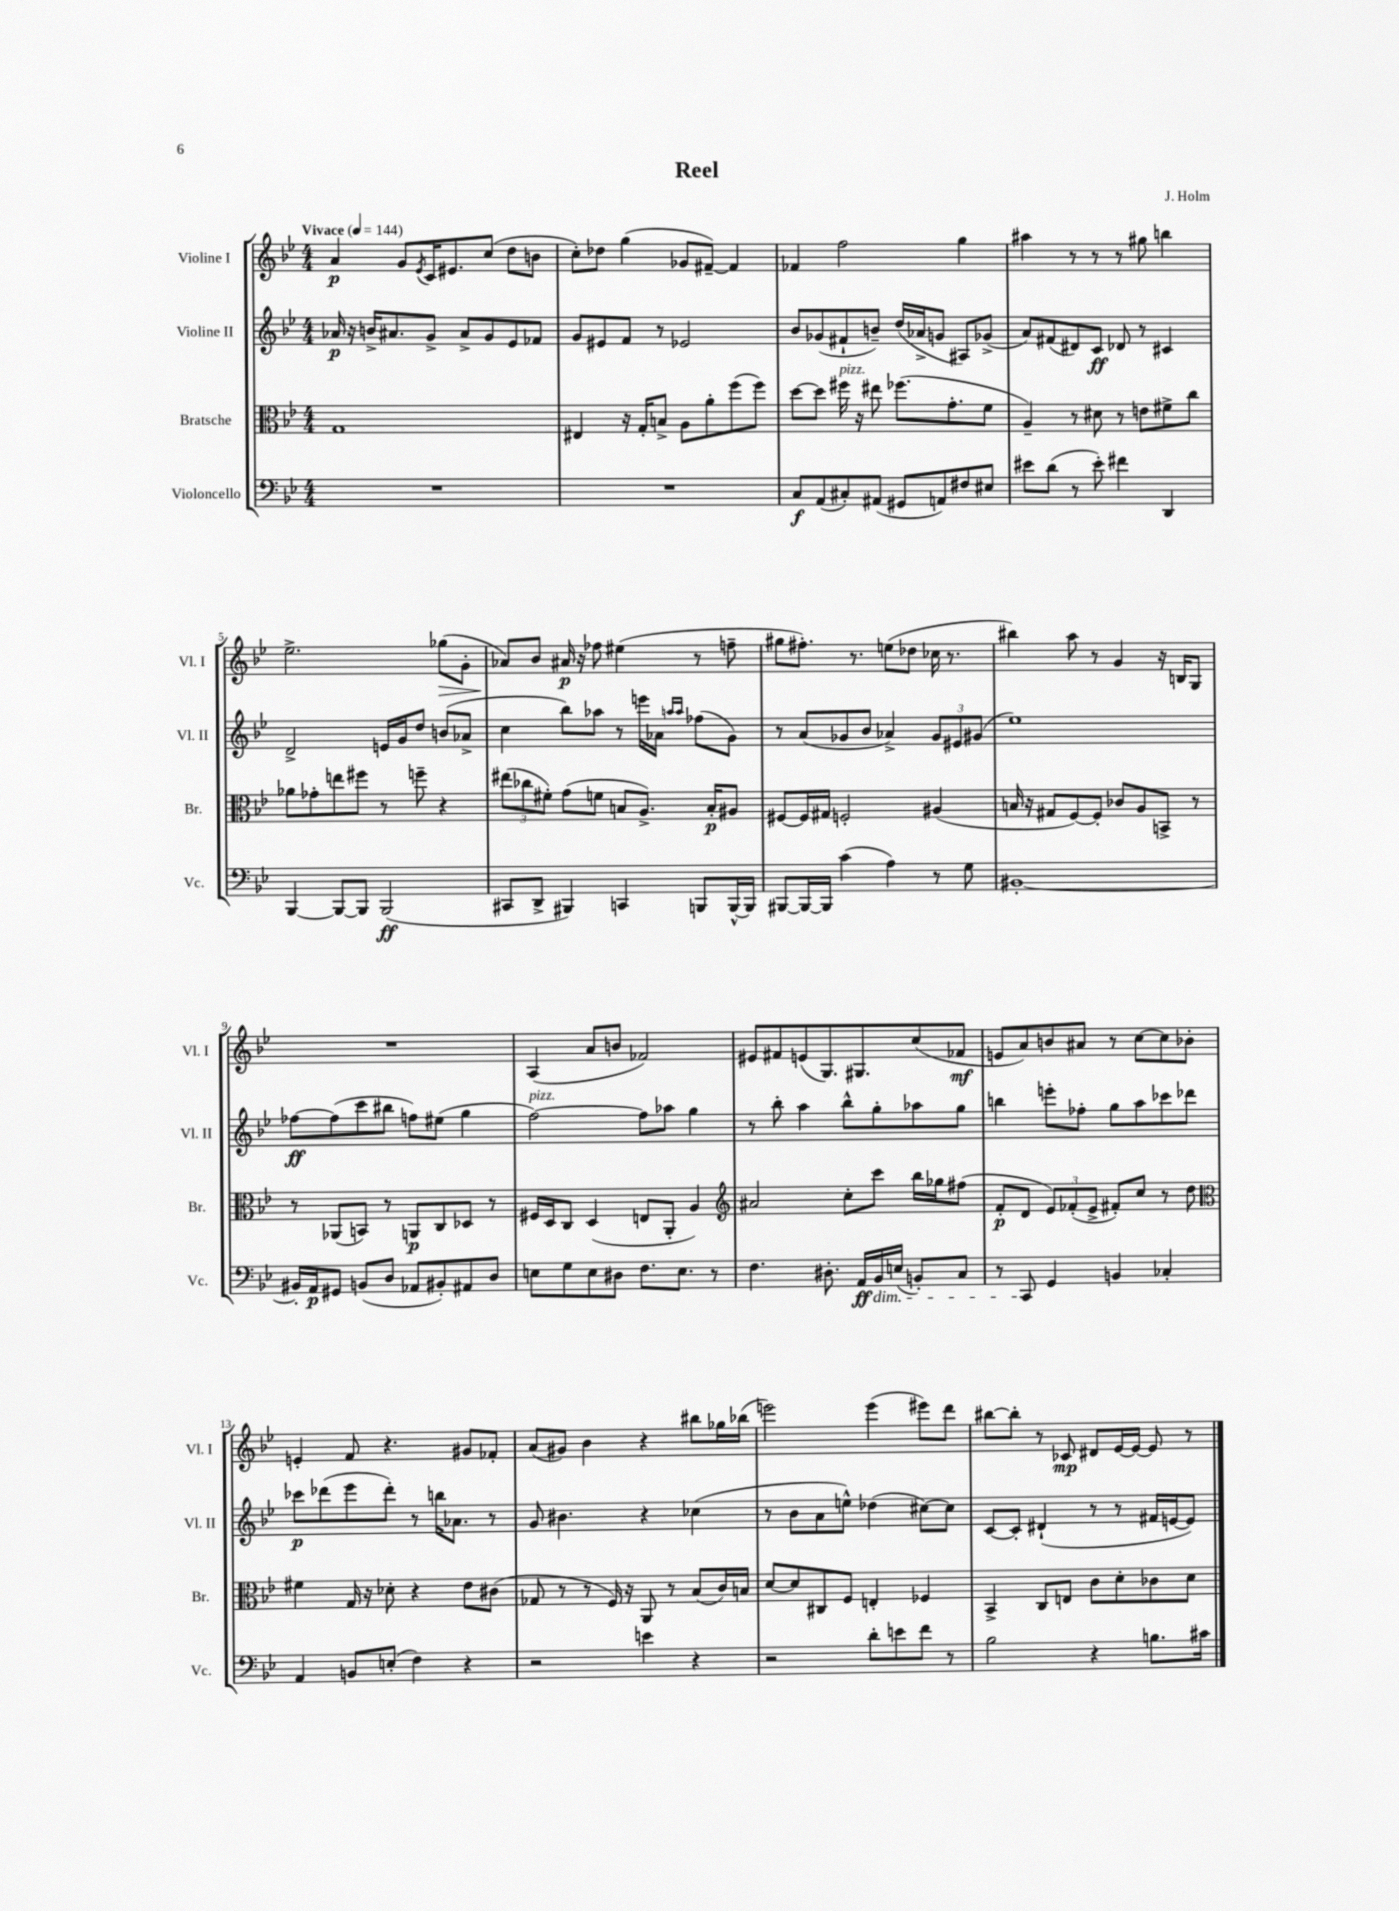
\header { title = "Reel" composer = "J. Holm" }
<<
\new StaffGroup <<
\new Staff = "s0" \with { instrumentName = "Violine I" shortInstrumentName = "Vl. I" } {
    \clef treble \key bes \major \numericTimeSignature \time 4/4 \tempo "Vivace" 4 = 144
    a'4\p g'8 \acciaccatura { ees'8 } c'16 eis'8. c''8( d''8 b'8 |
    c''8-.) des''8 g''4( ges'8 fis'8~--) fis'4 |
    fes'4 f''2 g''4 |
    ais''4 r8 r8 r8 gis''8 b''4 |
    ees''2.-> ges''8\>( g'8-. |
    aes'8\!) bes'8 ais'16\p r16 fes''8 eis''4( r8 f''8-- |
    gis''8 fis''8.-.) r8. e''8( des''8 ces''16 r8. |
    bis''4) a''8 r8 g'4 r16 b16 g8 |
    R1 |
    a4( a'8 b'8 fes'2) |
    eis'8 fis'8 e'8( g8.) gis8. c''8( fes'8\mf |
    e'8 a'8) b'8 ais'8 r8 c''8~ c''8 bes'8-. |
    e'4-. f'8 r4. gis'8 fes'8-. |
    a'8( gis'8) bes'4 r4 bis''8 ges''16 bes''16( |
    e'''2) e'''4( eis'''8) d'''8 |
    bis''8~ bis''8-. r8 ces'8\mp dis'8 ees'16~ ees'16~ ees'8 r8 \bar "|." |
}
\new Staff = "s1" \with { instrumentName = "Violine II" shortInstrumentName = "Vl. II" } {
    \clef treble \key bes \major \numericTimeSignature \time 4/4
    aes'16\p r16 b'16-> ais'8. g'8-> ais'8-> g'8 ees'8 fes'8 |
    g'8 eis'8 f'8 r8 ees'2 |
    bes'8 ges'8( fis'8-! b'8--) d''16( aes'16-> g'8 ais8) ges'8->( |
    a'8) fis'8( dis'8) c'8\ff des'8 r8 cis'4 |
    d'2-> e'16 g'16 d''8 b'8( aes'8-> |
    c''4 bes''8) aes''8 r8 e'''16 aes'16 \grace { a''16 a''16 } fes''8( g'8) |
    r8 a'8( ges'8 bes'8 aes'4->) \tuplet 3/2 { ges'8 eis'8 gis'8( } |
    ees''1) |
    fes''8~\ff fes''8( c'''8 bis''8 f''8) eis''8( g''4 |
    f''2~^\markup { \italic "pizz." }) f''8 aes''8 g''4 |
    r8 bes''8-. a''4 bes''8-^ g''8-. aes''8 g''8 |
    b''4 e'''8-. fes''8-. g''8 a''8 ces'''8 des'''8 |
    ces'''8\p des'''8( ees'''8 des'''8-.) r8 b''16 aes'8. r8 |
    g'8 bis'4. r4 ces''4( |
    r8 bes'8 a'8 e''8-^) des''4( cis''8~) cis''8 |
    c'8~ c'8-. dis'4-!( r8 r8 fis'16 e'16~ e'8) \bar "|." |
}
\new Staff = "s2" \with { instrumentName = "Bratsche" shortInstrumentName = "Br." } {
    \clef alto \key bes \major \numericTimeSignature \time 4/4
    g1 |
    eis4 r16 g16-. b8-> a8 a'8-. f''8( f''8) |
    d''8~ d''8 fis''16^\markup { \italic "pizz." } r16 eis''8 fes''8.( g'8.-. f'8 |
    a4--) r8 dis'8 r8 e'8 fis'8-> c''8 |
    aes'8 ges'8-. e''8 fis''8 r8 f''8-- r4 |
    \tuplet 3/2 { eis''8( ces''8 fis'8-.) } g'8( f'8 b8 a8.->) b16-.\p ais8 |
    fis8~ fis16 gis16 f2-. ais4( |
    b16 r16 gis8 f8~) f8-. ces'8 a8 b,8-> r8 |
    r8 aes,8( b,8) r8 a,8\p c8 des8 r8 |
    fis16 d16 c8 d4( e8 a,8-. a4) |
    \clef treble ais'2 c''8-. c'''8 bes''16 ges''16 fis''8( |
    f'8-.\p d'8 \tuplet 3/2 { ees'8) fes'8-.( ees'8-> } fis'8-.) c''8 r8 d''8 |
    \clef alto fis'4 g16 r16 des'8-. r4 ees'8 cis'8( |
    ges8 r8 r8 f16) r16 a,8 r8 bes8( c'16) b16 |
    d'8~ d'8 cis8 f8 e4-. fes4 |
    bes,4-> c8 e8 c'8 d'8-. ces'8 d'8 \bar "|." |
}
\new Staff = "s3" \with { instrumentName = "Violoncello" shortInstrumentName = "Vc." } {
    \clef bass \key bes \major \numericTimeSignature \time 4/4
    R1 |
    R1 |
    c8\f a,8( cis8-.) ais,8( gis,8 a,8) fis8 eis8 |
    eis'8 d'8( r8 eis'8-.) fis'4 d,4 |
    bes,,4~ bes,,8~ bes,,8 bes,,2\ff( |
    cis,8 d,8-> bis,,4) c,4 b,,8 b,,16~-^ b,,16 |
    bis,,8~ bis,,16~ bis,,16 c'4( a4) r8 g8 |
    bis,1~-. |
    bis,16-. a,16\p gis,8 b,8( d8 aes,8 bis,8-.) ais,8 d8 |
    e8 g8 e8 dis8 f8. e8. r8 |
    f4. dis8.-. a,16\ff\dim bes,16 e16( b,8-.) c8 |
    r8 c,8\! g,4 b,4 ces4-. |
    a,4 b,8 e8-.( f4) r4 |
    r2 e'4 r4 |
    r2 d'8-. e'8 f'8 r8 |
    bes2 r4 b8. cis'16 \bar "|." |
}
>>
>>
